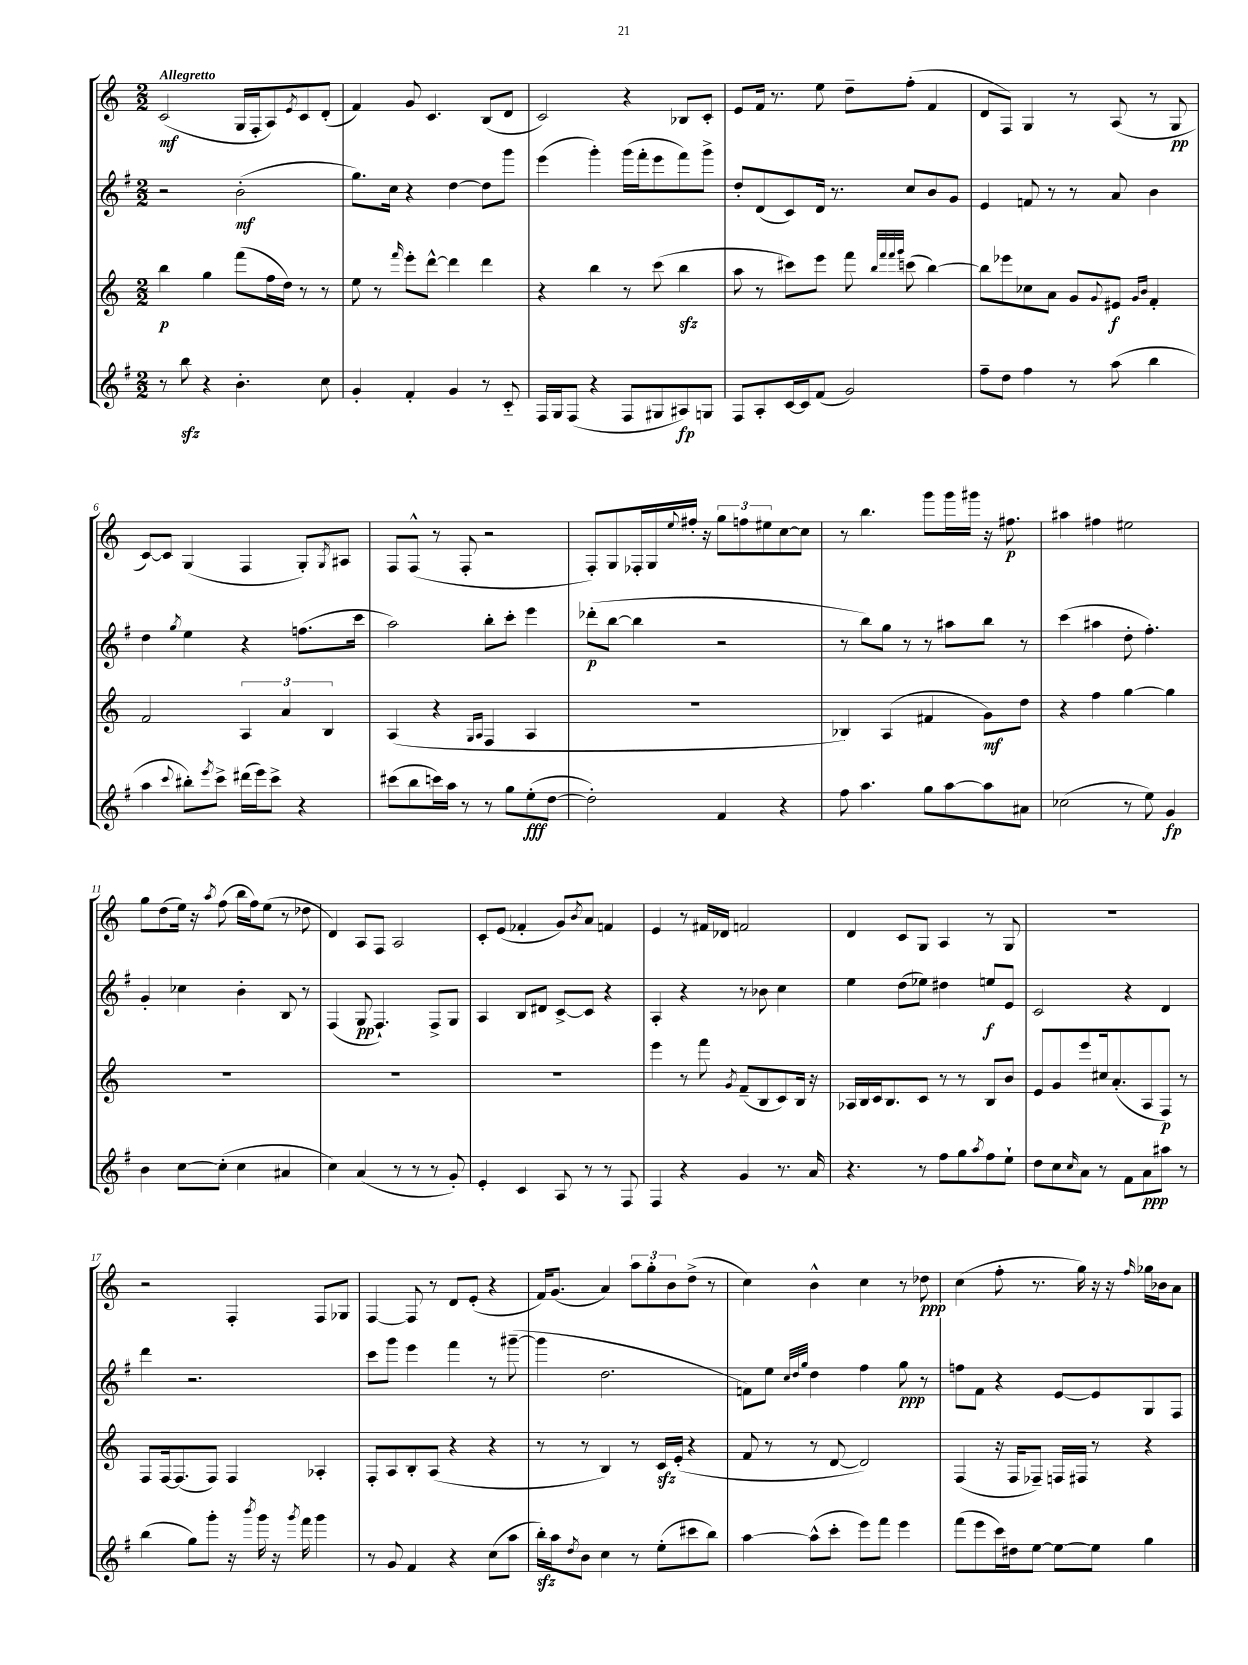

**kern	**dynam	**kern	**dynam	**kern	**dynam	**kern	**dynam
*part4	*part4	*part3	*part3	*part2	*part2	*part1	*part1
*staff4	*staff4	*staff3	*staff3	*staff2	*staff2	*staff1	*staff1
*clefG2	*	*clefG2	*	*clefG2	*	*clefG2	*
*k[f#]	*	*k[]	*	*k[f#]	*	*k[]	*
*M2/2	*	*M2/2	*	*M2/2	*	*M2/2	*
=1	=1	=1	=1	=1	=1	=1	=1
!	!	!	!	!	!	!LO:TX:a:B:t=Allegretto	!
8r	.	4bb\	p	2r	.	(2c/	mf
8bbzz\	.	.	.	.	.	.	.
4r	.	4gg\	.	.	.	.	.
4.b'\	.	(8fff\L	.	(2b'\	mf	16G/LL	.
.	.	.	.	.	.	16F'/J	.
.	.	16ff\L	.	.	.	8A/)	.
.	.	16dd\JJ)	.	.	.	.	.
.	.	.	.	.	.	8qe/	.
.	.	8r	.	.	.	8c/	.
8cc\	.	8r	.	.	.	(8d'/J	.
=2	=2	=2	=2	=2	=2	=2	=2
4g'/	.	8ee\	.	8.gg\L)	.	4f/)	.
.	.	8r	.	.	.	.	.
.	.	.	.	16cc\Jk	.	.	.
.	.	16qqfff/	.	.	.	.	.
4f#'/	.	8eee'\L	.	4r	.	8g/	.
.	.	[8ddd^^\J	.	.	.	4.c/	.
4g/	.	4ddd\]	.	[4dd\	.	.	.
8r	.	4ddd\	.	8dd\L]	.	(8B/L	.
8c/	.	.	.	8ggg\J	.	8d/J	.
=3	=3	=3	=3	=3	=3	=3	=3
16F#/LL	.	4r	.	(4eee\	.	2c/)	.
16G/J	.	.	.	.	.	.	.
(8F#/J	.	.	.	.	.	.	.
4r	.	4bb\	.	4ggg'\)	.	.	.
8F#/L	.	8r	.	(16ggg\LL	.	4r	.
.	.	.	.	16fff#'\J	.	.	.
8G#X/	.	(8ccc\	.	8eee\	.	.	.
8A#X/)	fp	4bbzz\	.	8fff#\)	.	8B-X/L	.
8Gn/J	.	.	.	8ggg^\J	.	8c'/J	.
=4	=4	=4	=4	=4	=4	=4	=4
8F#/L	.	8aa\	.	8dd'/L	.	8e/L	.
8A'/	.	8r	.	(8d/	.	16f/Jk	.
.	.	.	.	.	.	8.r	.
[16c/L	.	8ccc#X\L)	.	8c/)	.	.	.
16c/J]	.	.	.	.	.	.	.
(8f#/J	.	8eee\J	.	16d/Jk	.	8ee\	.
.	.	.	.	8.r	.	.	.
2g/)	.	8fff\	.	.	.	8dd~\L	.
.	.	32qqbb/LLL	.	.	.	.	.
.	.	32qqfff/	.	.	.	.	.
.	.	32qqfff/	.	.	.	.	.
.	.	32qqggg/JJJ	.	.	.	.	.
.	.	(8cccn\	.	8cc/L	.	(8ff'\J	.
.	.	[4bb\)	.	8b/	.	4f/	.
.	.	.	.	8g/J	.	.	.
=5	=5	=5	=5	=5	=5	=5	=5
8ff#~\L	.	8bb\L]	.	4e/	.	8d/L	.
8dd\J	.	8eee-X\	.	.	.	8F/J)	.
4ff#\	.	8cc-X\	.	8fn/	.	4G/	.
.	.	8a\J	.	8r	.	.	.
8r	.	8g/L	.	8r	.	8r	.
.	.	8qqg/	.	.	.	.	.
(8aa\	.	8e#X/J	f	8a/	.	(8A/	.
.	.	16qqg/LL	.	.	.	.	.
.	.	16qqb/JJ	.	.	.	.	.
4bb\	.	4f'/	.	4b\	.	8r	.
.	.	.	.	.	.	8G/	pp
!!LO:LB:g=z
=6	=6	=6	=6	=6	=6	=6	=6
4aa\	.	2f/	.	4dd\	.	[8c/L)	.
.	.	.	.	.	.	8c/J]	.
8qqccc/	.	.	.	8qgg/	.	.	.
8bb#X'\L)	.	.	.	4ee\	.	(4G/	.
8qeee/	.	.	.	.	.	.	.
8ccc^\J	.	.	.	.	.	.	.
(16ddd#X\LL	.	6A/	.	4r	.	4F/	.
16eee\J)	.	.	.	.	.	.	.
8ccc^\J	.	.	.	.	.	.	.
.	.	6a/	.	.	.	.	.
4r	.	.	.	(8.ffn\L	.	8G'/L)	.
.	.	6B/	.	.	.	.	.
.	.	.	.	.	.	8qG/	.
.	.	.	.	.	.	8A#X/J	.
.	.	.	.	16ccc\Jk	.	.	.
=7	=7	=7	=7	=7	=7	=7	=7
(8ccc#X\L	.	(4A/	.	2aa\)	.	8F/L	.
8bb\	.	.	.	.	.	(8F^^/J	.
16cccn\L)	.	4r	.	.	.	8r	.
16aa\JJ	.	.	.	.	.	.	.
8r	.	.	.	.	.	8F'/	.
.	.	16qqG/LL	.	.	.	.	.
.	.	16qqA/JJ	.	.	.	.	.
8r	.	4F/	.	8bb'\L	.	2r	.
8gg\L	.	.	.	8ccc'\J	.	.	.
(8ee'\	fff	4A/	.	4eee\	.	.	.
[8dd\J	.	.	.	.	.	.	.
=8	=8	=8	=8	=8	=8	=8	=8
2dd'\])	.	1r	.	(8ddd-X'\L	p	8F'/L)	.
.	.	.	.	[8bb\J	.	8G/	.
.	.	.	.	4bb\]	.	16F-X'/L	.
.	.	.	.	.	.	16G/	.
.	.	.	.	.	.	8qqee/	.
.	.	.	.	.	.	16ff#X'/JJ	.
.	.	.	.	.	.	16r	.
4f#/	.	.	.	2r	.	12gg\L	.
.	.	.	.	.	.	12ffn\	.
.	.	.	.	.	.	12ee#X\	.
4r	.	.	.	.	.	[8cc\	.
.	.	.	.	.	.	8cc\J]	.
=9	=9	=9	=9	=9	=9	=9	=9
8ff#\	.	4B-X/)	.	8r	.	8r	.
4.aa\	.	.	.	8bb\L)	.	4.bb\	.
.	.	(4A/	.	8gg\J	.	.	.
.	.	.	.	8r	.	.	.
8gg\L	.	4f#X/	.	8r	.	8ggg\L	.
[8aa\	.	.	.	8aa#X\L	.	16ggg\L	.
.	.	.	.	.	.	16ggg#X\JJ	.
8aa\]	.	8g\L)	mf	8bb\J	.	16r	.
.	.	.	.	.	.	8.ff#X\	p
8a#X\J	.	8dd\J	.	8r	.	.	.
=10	=10	=10	=10	=10	=10	=10	=10
(2cc-X\	.	4r	.	(4ccc\	.	4aa#X\	.
.	.	4ff\	.	4aa#X\	.	4ff#X\	.
8r	.	[4gg\	.	8dd'\	.	2ee#X\	.
8ee\)	.	.	.	4.ff#'\)	.	.	.
4g/	fp	4gg\]	.	.	.	.	.
!!LO:LB:g=z
=11	=11	=11	=11	=11	=11	=11	=11
4b\	.	1r	.	4g'/	.	8gg\L	.
.	.	.	.	.	.	(8dd\	.
[8cc\L	.	.	.	4cc-X\	.	16ee\Jk)	.
.	.	.	.	.	.	16r	.
.	.	.	.	.	.	8qaa/	.
(8cc'\J]	.	.	.	.	.	(8ff\	.
4cc\	.	.	.	4b'\	.	16bb\LL	.
.	.	.	.	.	.	16ff\J)	.
.	.	.	.	.	.	(8ee\J	.
4a#X/	.	.	.	8B/	.	8r	.
.	.	.	.	8r	.	8dd-X\	.
=12	=12	=12	=12	=12	=12	=12	=12
4cc\)	.	1r	.	(4F#/	.	4d/)	.
(4a/	.	.	.	8G/	pp	8A/L	.
.	.	.	.	4.F#`/)	.	8F/J	.
8r	.	.	.	.	.	2A/	.
8r	.	.	.	.	.	.	.
8r	.	.	.	8F#^/L	.	.	.
8g'/)	.	.	.	8G/J	.	.	.
=13	=13	=13	=13	=13	=13	=13	=13
4e'/	.	1r	.	4A/	.	8c'/L	.
.	.	.	.	.	.	(8e/J	.
4c/	.	.	.	8B/L	.	4f-X'/	.
.	.	.	.	8d#X/J	.	.	.
8A/	.	.	.	[8c^/L	.	8g/L)	.
.	.	.	.	.	.	8qb/	.
8r	.	.	.	8c/J]	.	8a/J	.
8r	.	.	.	4r	.	4fn/	.
8F#/	.	.	.	.	.	.	.
=14	=14	=14	=14	=14	=14	=14	=14
4F#/	.	4eee\	.	4A'/	.	4e/	.
4r	.	8r	.	4r	.	8r	.
.	.	8fff\	.	.	.	16f#X/LL	.
.	.	.	.	.	.	16d-X/JJ	.
.	.	8qg/	.	.	.	.	.
4g/	.	(8f~/L	.	8r	.	2fn/	.
.	.	8B/	.	8b-X\	.	.	.
8.r	.	8c/)	.	4cc\	.	.	.
.	.	16B/Jk	.	.	.	.	.
16a/	.	16r	.	.	.	.	.
=15	=15	=15	=15	=15	=15	=15	=15
4.r	.	16A-X/LL	.	4ee\	.	4d/	.
.	.	16B/	.	.	.	.	.
.	.	16c/J	.	.	.	.	.
.	.	8.B/	.	.	.	.	.
.	.	.	.	(8dd\L	.	8c/L	.
8r	.	8c/J	.	8ee-X\J)	.	8G/J	.
8ff#\L	.	8r	.	4dd#X\	.	4A/	.
8gg\	.	8r	.	.	.	.	.
8qaa/	.	.	.	.	.	.	.
8ff#\	.	8B/L	.	8een/L	f	8r	.
8ee`\J	.	8b/J	.	8e/J	.	8G/	.
=16	=16	=16	=16	=16	=16	=16	=16
8dd\L	.	8e/L	.	2c/	.	1r	.
8cc\	.	8g/	.	.	.	.	.
16qqcc/	.	.	.	.	.	.	.
8a\J	.	8eee/	.	.	.	.	.
8r	.	16cc#X/k	.	.	.	.	.
.	.	(8.a'/	.	.	.	.	.
8f#\L	.	.	.	4r	.	.	.
8a\	ppp	8A/	.	.	.	.	.
8aa#X\J	.	8F/J)	p	4d/	.	.	.
8r	.	8r	.	.	.	.	.
!!LO:LB:g=z
=17	=17	=17	=17	=17	=17	=17	=17
(4bb\	.	8F/L	.	4ddd\	.	2r	.
.	.	[16F/k	.	.	.	.	.
.	.	(8.F/]	.	.	.	.	.
8gg\L)	.	.	.	2.r	.	.	.
8ggg'\J	.	8F/J)	.	.	.	.	.
16r	.	4F/	.	.	.	4F'/	.
8qbbb/	.	.	.	.	.	.	.
16ggg\	.	.	.	.	.	.	.
16r	.	.	.	.	.	.	.
8qggg/	.	.	.	.	.	.	.
16fff#\	.	.	.	.	.	.	.
4ggg\	.	4A-X'/	.	.	.	8F/L	.
.	.	.	.	.	.	8G-X/J	.
=18	=18	=18	=18	=18	=18	=18	=18
8r	.	8F'/L	.	8ccc\L	.	[4F/	.
8g/	.	8A/	.	8ggg\J	.	.	.
4f#/	.	8B'/	.	4eee\	.	8F/]	.
.	.	(8A/J	.	.	.	8r	.
4r	.	4r	.	4fff#\	.	8d/L	.
.	.	.	.	.	.	(8e'/J	.
(8cc\L	.	4r	.	8r	.	4r	.
8aa\J	.	.	.	([8ggg#X~\	.	.	.
=19	=19	=19	=19	=19	=19	=19	=19
16bbzz'\LL)	.	8r	.	4ggg#\]	.	16f/KL)	.
16aa\J	.	.	.	.	.	(8.g/J	.
8qdd/	.	.	.	.	.	.	.
8b\J	.	8r	.	.	.	.	.
4cc\	.	4B/)	.	2.dd\	.	4a/)	.
8r	.	8r	.	.	.	12aa\L	.
.	.	.	.	.	.	12gg'\	.
(8ee'\L	.	16czz/LL	.	.	.	.	.
.	.	.	.	.	.	12b\	.
.	.	(16e'/JJ	.	.	.	.	.
8ccc#X\	.	4r	.	.	.	(8dd^\J	.
8bb\J)	.	.	.	.	.	8r	.
=20	=20	=20	=20	=20	=20	=20	=20
[4aa\	.	8f/	.	8fn\L)	.	4cc\)	.
.	.	8r	.	8ee\J	.	.	.
.	.	.	.	32qqcc/LLL	.	.	.
.	.	.	.	32qqdd/	.	.	.
.	.	.	.	32qqgg/JJJ	.	.	.
(8aa^^\L]	.	8r	.	4dd\	.	4b^^\	.
8ccc'\J	.	[8d/	.	.	.	.	.
8eee\L)	.	2d/])	.	4ff#\	.	4cc\	.
8fff#\J	.	.	.	.	.	.	.
4eee\	.	.	.	8gg\	ppp	8r	.
.	.	.	.	8r	.	8dd-X\	ppp
=21	=21	=21	=21	=21	=21	=21	=21
(8fff#\L	.	(4F/	.	8ffn\L	.	(4cc\	.
8eee\	.	.	.	8f#\J	.	.	.
16ccc\L)	.	16r	.	4r	.	8ff'\	.
16dd#X\J	.	16F/KL	.	.	.	.	.
[8ee\J	.	8F-X~/J)	.	.	.	8.r	.
8ee\L_	.	16Fn/LL	.	[8e/L	.	.	.
.	.	16F#X/JJ	.	.	.	16gg\)	.
8ee\J]	.	8r	.	8e/]	.	16r	.
.	.	.	.	.	.	16r	.
.	.	.	.	.	.	16qqff/	.
4gg\	.	4r	.	8G/	.	16gg-X\LL	.
.	.	.	.	.	.	16b-X\J	.
.	.	.	.	8F#/J	.	8a\J	.
==	==	==	==	==	==	==	==
*-	*-	*-	*-	*-	*-	*-	*-
